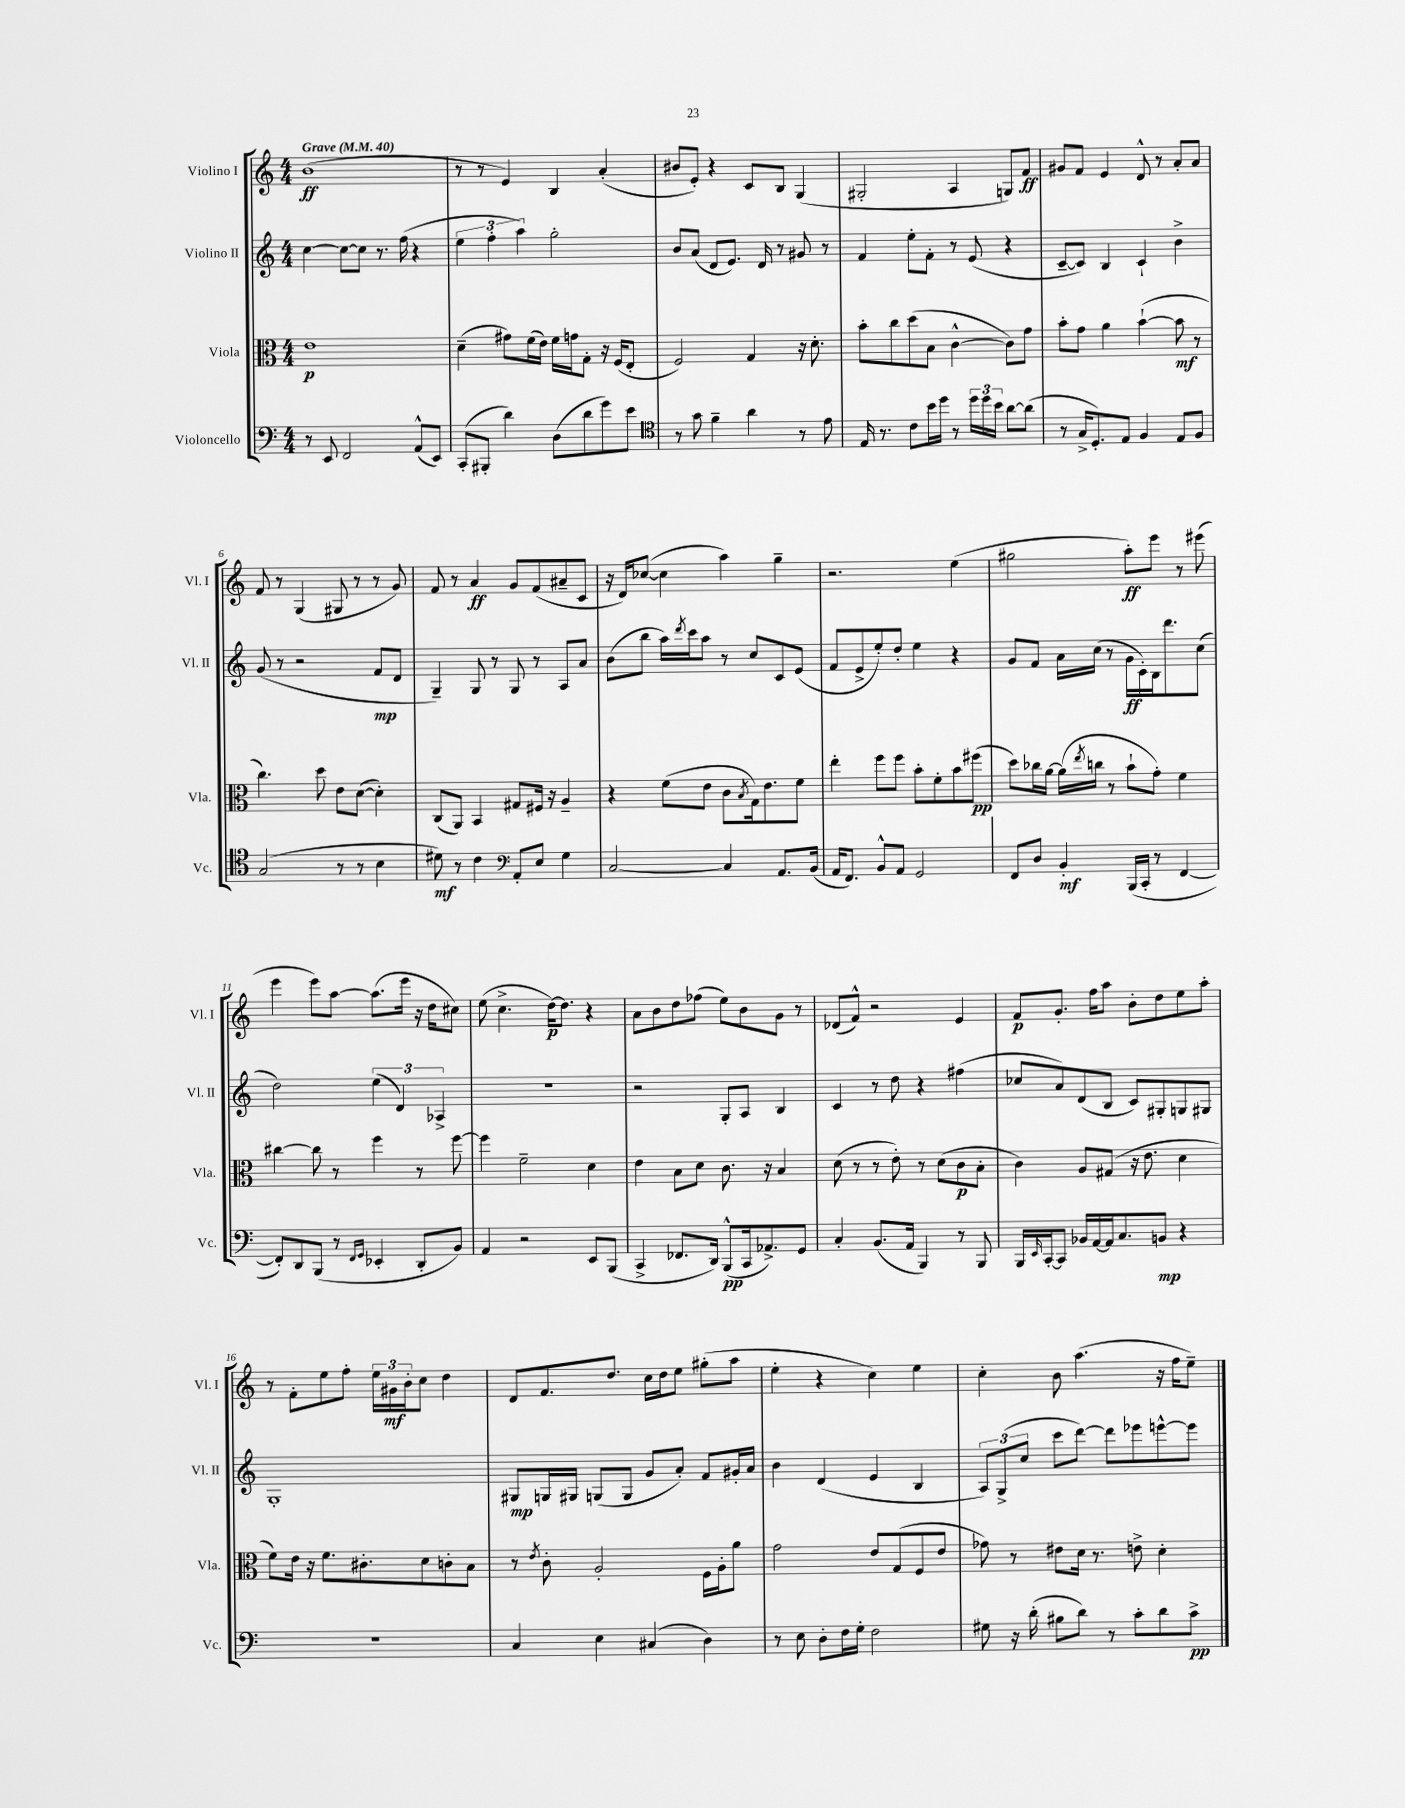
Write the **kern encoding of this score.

**kern	**kern	**kern	**kern
*staff4	*staff3	*staff2	*staff1
*clefF4	*clefC3	*clefG2	*clefG2
*k[]	*k[]	*k[]	*k[]
*M4/4	*M4/4	*M4/4	*M4/4
*MM40	*MM40	*MM40	*MM40
8r	1e	[4cc\	(1b
8EE/	.	.	.
2FF/	.	8cc\_L	.
.	.	8cc\]J	.
.	.	8.r	.
.	.	(16ff\	.
(8AA^^/L	.	4r	.
8EE/J)	.	.	.
=	=	=	=
(8CC'/L	(4d~\	6ee\	8r
8BBB#'/J	.	.	8r
.	.	6ff'\	.
4d\)	8g#\L)	.	4e/)
.	.	6aa\)	.
.	(16f\L	.	.
.	16e\JJ)	.	.
(8D\L	16f\LL	2gg'\	4B/
.	16g\J	.	.
8d\	8G'\J	.	.
8g\)	16r	.	(4a'/
.	(16F/LK	.	.
8e\J	8E'/J	.	.
=	=	=	=
*clefC4	*	*	*
8r	2F/)	8b/L	8b#/L
8g\	.	(8a/J	8e'/J)
4f~\	.	8d/L	4r
.	.	8.e/J)	.
4a\	4G/	.	8c/L
.	.	16d/	.
.	.	8r	8B/J
8r	16r	8g#/	(4G/
.	8.d'\	.	.
8e\	.	8r	.
=	=	=	=
16E/	8b'\L	4f/	2G#'/
8.r	.	.	.
.	8cc\	.	.
8c\L	(8dd\	8ee'\L	.
16b\L	8B\J	8f'\J	.
16dd\JJ	.	.	.
8r	[4c^^\	8r	4A/
24dd\LL	.	(8e/	.
24dd\	.	.	.
24b\JJ	.	.	.
[8a\L	8c\]L)	4r	8G/L)
(8a\]J	8g\J	.	8f/J
=	=	=	=
8r	8b'\L	[8c~/L	8g#/L
16G^/LK	8g\J	8c/]J)	8f/J
8.D'/)	.	.	.
.	4a\	4B/	4e/
8E/J	.	.	.
4F/	([4b`\	4c`/	8d^^/
.	.	.	8r
8E/L	8b\]	4b^\	8a'/L
8F/J	8r	.	8a/J
=	=	=	=
(2G/	4.cc\)	(8g/	8f/
.	.	8r	8r
.	.	2r	(4G/
.	8dd\	.	.
8r	8e\L	.	8G#/
8r	([8d\J	.	8r
4B\	4d'\])	8f/L	8r
.	.	8d/J	8g/)
=	=	=	=
8d#\)	(8C/L	4G~/)	8f/
8r	8AA/J)	.	8r
4c\	4BB/	8G/	4a/
.	.	8r	.
*clefF4	*	*	*
8AA'/L	8G#/L	8G/	8g/L
8E/J	16F#/Jk	8r	(8f/
.	16r	.	.
4G\	4A~/	8A/L	8a#~/
.	.	8a/J	8c/J
=	=	=	=
[2C/	4r	(8b\L	16r
.	.	.	16d/LK)
.	.	8bb\J	([8cc-/J
.	(8f\L	16aa\LL)	4cc-\]
.	.	8qddd/	.
.	.	16ccc\J	.
.	8e\J	8aa\J	.
4C/]	8c\L	8r	4aa\)
.	8qB/	.	.
.	16G\k)	8cc/L	.
.	8.e\	.	.
8.AA/L	.	8c/	4gg~\
.	8f\J	(8e/J	.
(16BB/Jk	.	.	.
=	=	=	=
16AA/LK	4ee'\	8f/L	2.r
8.FF/J)	.	.	.
.	.	8e^/	.
8BB^^/L	8ff\L	8ee'/)	.
8AA/J	8ff\J	8dd'/J	.
2GG/	8b'\L	4ee\	.
.	8f'\	.	.
.	8b\	4r	(4ee\
.	(8ff#\J	.	.
=	=	=	=
8FF/L	8dd\L)	8g/L	2gg#\
8D/J	16cc-\L	8f/J	.
.	[16a\JJ	.	.
4BB'/	(16a\]LL	16a\LL	.
.	8qee/	.	.
.	16cc\JJ	(16cc\JJ	.
.	8r	8r	.
(16BBB/LL	8b`\L	16g\LL	8aa'\L)
16CC'/JJ	.	16c'\)	.
8r	8g'\J)	16B\J	8eee\J
.	.	8.ddd\	.
[4FF/	4f\	.	8r
.	.	(8cc\J	(8eee#\
=	=	=	=
8FF'/]L)	[4cc#\	2dd\)	4eee\
8DD/	.	.	.
(8BBB/J	8cc#\]	.	8eee\L)
8r	8r	.	[8aa\J
16qqFF/LL	.	.	.
16qqGG/JJ	.	.	.
4EE-'/	4ff\	(6ee\	(8.aa\]L
.	.	6d/)	.
.	.	.	16eee\Jk
8DD'/L	8r	.	16r
.	.	.	16dd\LK
.	.	6A-^/	.
8BB/J)	[8ff\	.	8cc#\J)
=	=	=	=
4AA/	4ff\]	1r	(8ee\
.	.	.	4.cc^\
2r	2f~\	.	.
.	.	.	[16dd\LK)
.	.	.	8.dd\]J
8EE/L	4d\	.	4r
(8BBB/J	.	.	.
=	=	=	=
4CC^/	4e\	2r	8a\L
.	.	.	8b\
8.FF-/L	8B\L	.	8dd\
.	8d\J	.	(8ff-\J
16DD/Jk)	.	.	.
(8BBB^^/L	8.c\	8G'/L	8ee\L)
16CC/k	.	8A/J	8b\
8.AA-^/)	16r	.	.
.	4B/	4B/	8g\J
8GG/J	.	.	8r
=	=	=	=
4C'/	(8d\	4c/	(8d-/L
.	8r	.	8f^^/J)
(8.BB/L	8r	8r	2r
.	8e'\)	8dd\	.
16AA/Jk	.	.	.
4BBB/)	8r	4r	.
.	(8d\L	.	.
8r	8c\	(4ff#\	4e/
8BBB/	8B'\J	.	.
=	=	=	=
16BBB/LL	4c\)	8cc-/L	8f/L
16qqEE/	.	.	.
[16CC'/J	.	.	.
8CC/]J	.	8a/)	8.g'/J
16BB-/LL	8A/L	(8d/	.
[16AA/	.	.	16ff\LK
16AA/]J	(8G#/J	8B/J	8aa\J
8.C/	.	.	.
.	16r	8c/L)	8b'\L
.	8.e\	.	.
8BB/J	.	8G#'/	8dd\
4r	4d\	8G/	8ee\
.	.	8G#/J	8aa'\J
=	=	=	=
1r	8f\L)	1G'	8r
.	16e\Jk	.	8f'\L
.	16r	.	.
.	8.f\L	.	8ee\
.	.	.	8ff'\J
.	8.c#'\	.	.
.	.	.	24ee\LL
.	.	.	24g#\
.	.	.	24b'\J
.	8d\	.	8cc\J
.	8c'\	.	4dd\
.	8B\J	.	.
=	=	=	=
4C/	8r	8G#/L	8d/L
.	8qe/	.	.
.	8c'\	16G/L	8.f/
.	.	16G#/JJ	.
4E\	2A'/	(8G/L	.
.	.	.	8.dd/J
.	.	8G/J	.
(4C#/	.	8g/L	16cc\LL
.	.	.	16dd\J
.	.	8a'/J)	8ee\J
4D\)	16F\LL	8f/L	(8gg#'\L
.	16A'\J	.	.
.	8a\J	16g#'/L	8aa\J
.	.	16a/JJ	.
=	=	=	=
8r	2g\	4b\	4ee'\
8E\	.	.	.
8D'\L	.	(4d/	4r
16F\L	.	.	.
16G'\JJ	.	.	.
2F\	8e/L	4e/	4cc\)
.	(8G/	.	.
.	8F/	4B/	4ee\
.	8e/J	.	.
=	=	=	=
8G#\	8g-\)	12A/L)	4cc'\
.	.	(12G^/	.
16r	8r	.	.
.	.	12cc/J	.
(16d'\	.	.	.
8B#\L	8e#\L	8ccc\L	8b\
8d\J)	16d\Jk	[8ddd\J)	(4.aa\
.	8.r	.	.
8r	.	8ddd\]L	.
8c'\L	8e^\	8eee-\	.
8d\	4d'\	[8eee^^\	16r
.	.	.	16ff\LK
8c^\J	.	8eee\]J	8ee~\J)
==	==	==	==
*-	*-	*-	*-
